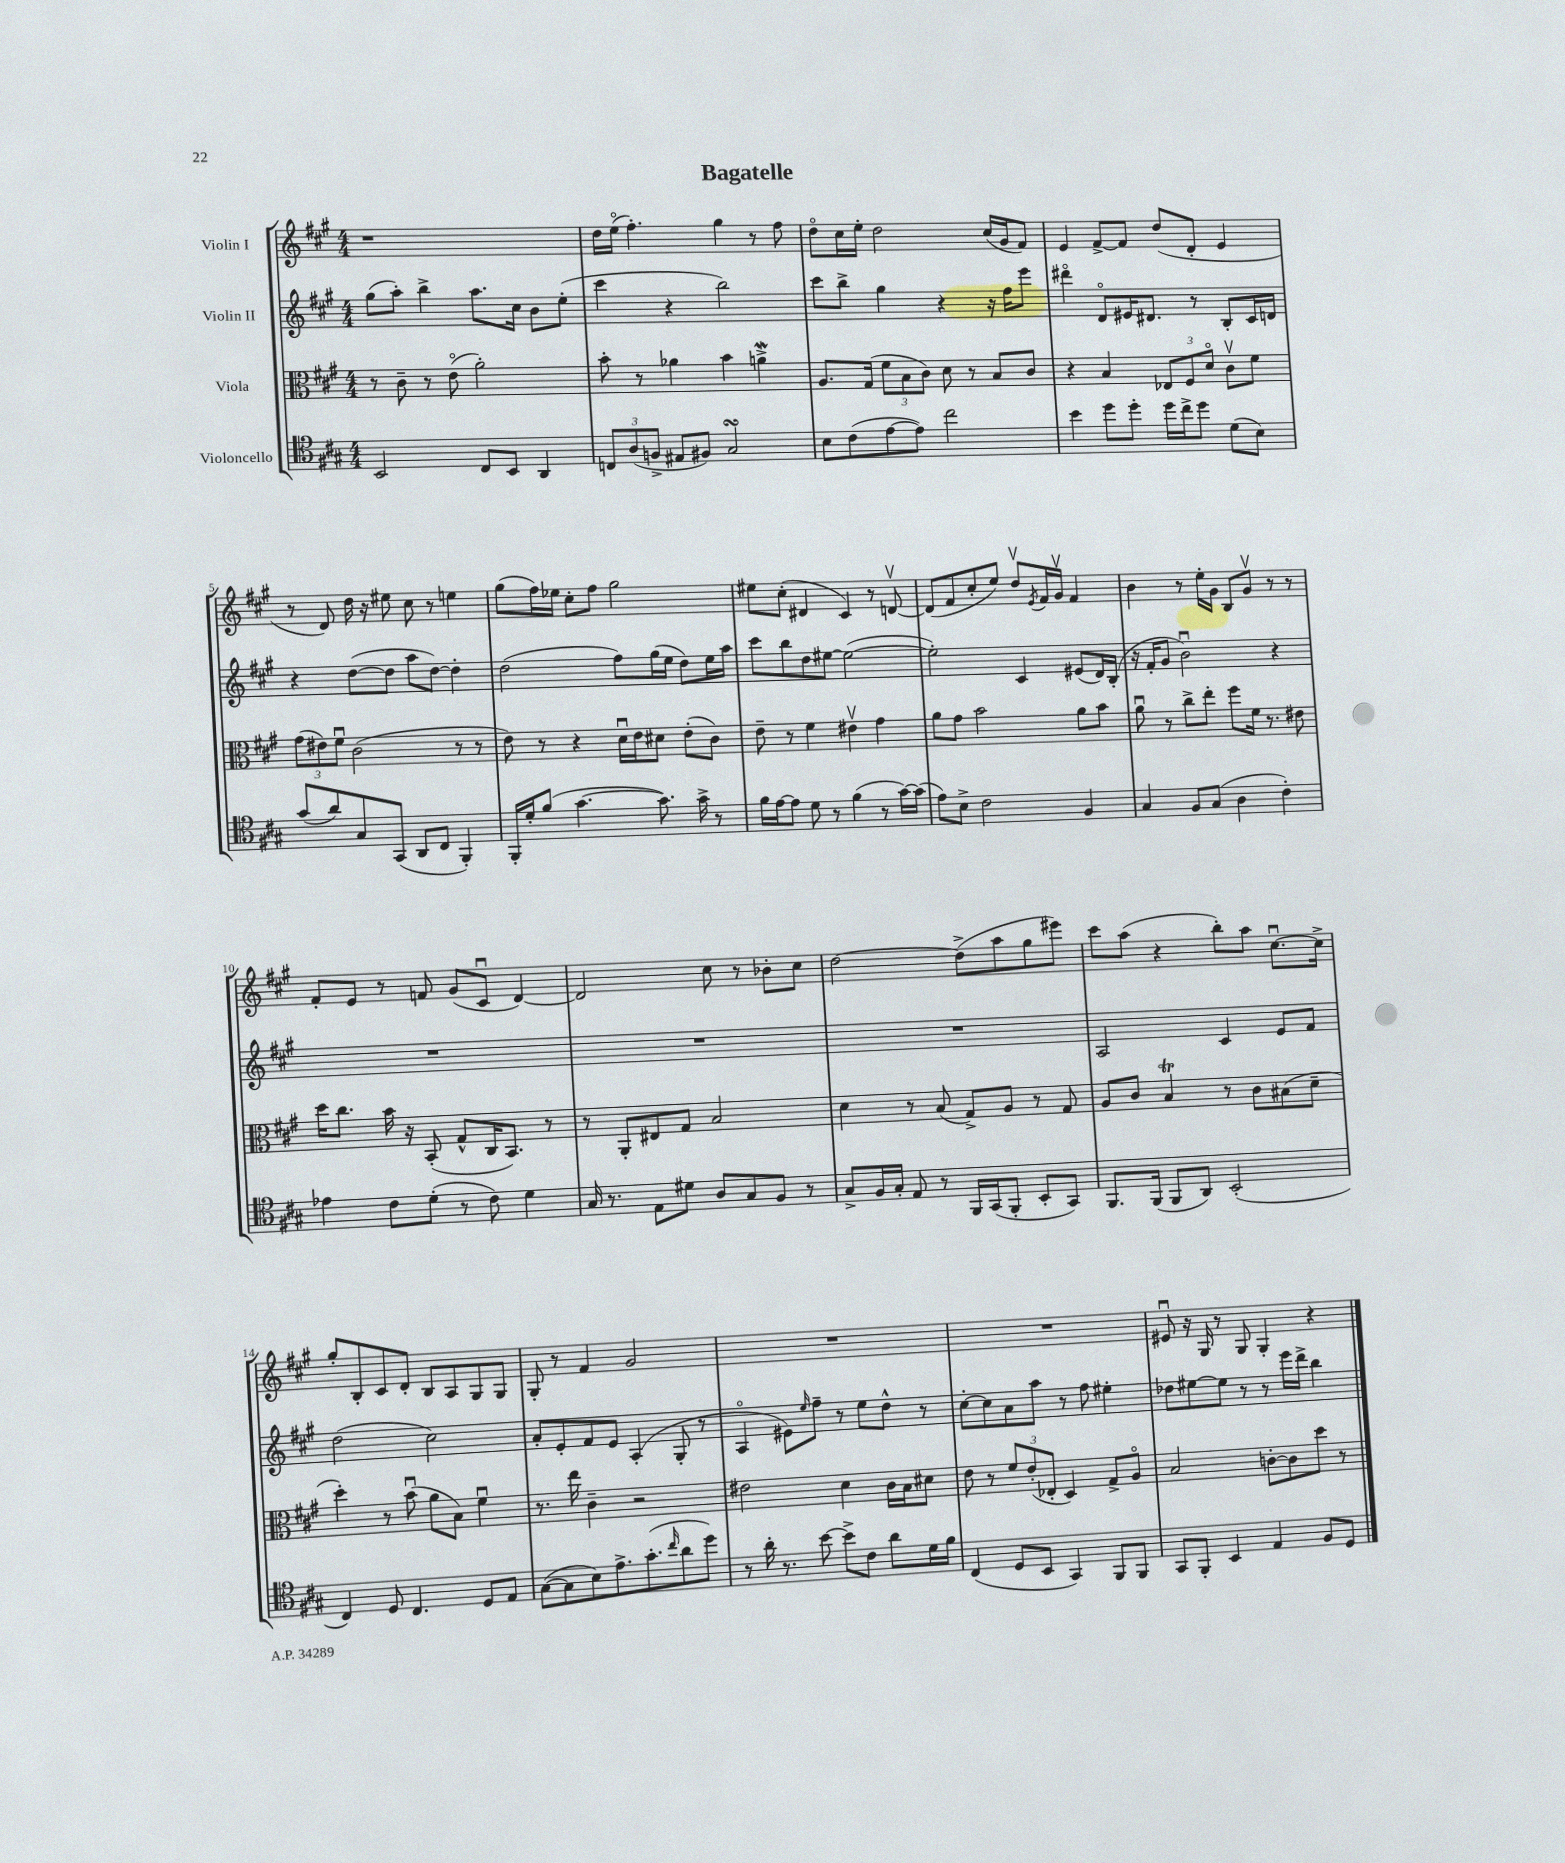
\header { title = "Bagatelle" }
<<
\new StaffGroup <<
\new Staff = "s0" \with { instrumentName = "Violin I" } {
    \clef treble \key a \major \numericTimeSignature \time 4/4
    r1 |
    d''16 e''16\flageolet( fis''4.-.) gis''4 r8 fis''8 |
    d''8\flageolet cis''16 e''16-. d''2 cis''16( gis'16 fis'8) |
    e'4 fis'8~-> fis'8 d''8( d'8-. e'4 |
    r8 d'8) d''16 r16 eis''8 cis''8 r8 e''4 |
    gis''8( fis''16) ees''16 cis''8-. fis''8 gis''2 |
    eis''8 cis''8-.( dis'4 cis'4) r8 d'8~\upbow |
    d'8( fis'8 cis''8-. e''8) d''8\upbow \acciaccatura { e'8 } fis'16 gis'16\upbow fis'4 |
    b'4 r8 e''16-. gis'16 b8 gis'8\upbow r8 r8 |
    fis'8-. e'8 r8 f'8 gis'8( cis'8\downbow d'4~) |
    d'2 cis''8 r8 bes'8-. cis''8 |
    d''2~ d''8->( a''8 gis''8 eis'''8) |
    cis'''8 a''8( r4 b''8-.) a''8 cis''8.~\downbow cis''16-> |
    gis''8-. b8-. cis'8 d'8-. b8 a8 gis8 gis8 |
    gis8-. r8 fis'4 gis'2 |
    R1 |
    R1 |
    eis'8\downbow r16 gis16 r8 gis8 gis4-. r4 \bar "|." |
}
\new Staff = "s1" \with { instrumentName = "Violin II" } {
    \clef treble \key a \major \numericTimeSignature \time 4/4
    gis''8( a''8-.) b''4-> a''8. cis''16 b'8 e''8-.( |
    cis'''4 r4 b''2) |
    cis'''8 b''8-> gis''4 r4 r16 fis''16 e'''8 |
    dis'''4\flageolet d'8\flageolet eis'16 dis'8. r8 b8-. cis'16 d'16 |
    r4 d''8~( d''8 a''8 d''8~) d''4-. |
    d''2( fis''8) gis''16( e''16 d''8) e''16 a''16 |
    cis'''8 b''8 d''8 eis''8~ eis''2~( |
    eis''2-.) cis'4 eis'8( d'16) b16-.( |
    r16 fis'16-. gis'8 b'2\downbow) r4 |
    R1 |
    R1 |
    R1 |
    a2 cis'4 e'8 fis'8 |
    d''2( cis''2) |
    a'8-. e'8-. fis'8 e'8 a4-.( gis8-. r8 |
    a4\flageolet eis'8) \grace { e''16 } fis''8-- r8 e''8 d''8-^ r8 |
    cis''8~-. cis''8 a'8 a''8 r8 fis''8 eis''4-. |
    des''8 eis''8~ eis''8 r8 r8 e'''16 d'''16-> b''4 \bar "|." |
}
\new Staff = "s2" \with { instrumentName = "Viola" } {
    \clef alto \key a \major \numericTimeSignature \time 4/4
    r8 cis'8-- r8 e'8\flageolet( a'2-.) |
    b'8-. r8 aes'4 b'4 a'4->\mordent |
    a8. gis16( \tuplet 3/2 { fis'8 b8 cis'8) } d'8 r8 b8 cis'8 |
    r4 b4 \tuplet 3/2 { ees8 fis8 d'8\flageolet } cis'8\upbow fis'8 |
    \tuplet 3/2 { gis'8( eis'8) fis'8\downbow } cis'2( r8 r8 |
    e'8) r8 r4 d'16\downbow e'16 dis'8 e'8-.( cis'8) |
    e'8-- r8 fis'4 eis'4\upbow gis'4 |
    a'8 gis'8 b'2 a'8 b'8 |
    a'8\downbow r8 cis''8-> e''8-. fis''8 fis'16 r8. eis'8 |
    d''16 cis''8. b'16 r16 b,8-.( gis8-^ cis16 b,8.) r8 |
    r8 a,8-. eis8 gis8 b2 |
    d'4 r8 b8( gis8->) a8 r8 gis8 |
    a8 cis'8 b4\trill r8 cis'8 bis8( d'8-- |
    d''4-.) r8 b'8\downbow( a'8 b8) fis'4\downbow |
    r8. e''16 cis'4-- r2 |
    eis'2 d'4 cis'16 b16 dis'8 |
    e'8 r8 \tuplet 3/2 { fis'8 e'8-.( ees8-. } d4) gis8-> a8\flageolet |
    b2 c'8~-. c'8 d''8 r8 \bar "|." |
}
\new Staff = "s3" \with { instrumentName = "Violoncello" } {
    \clef tenor \key a \major \numericTimeSignature \time 4/4
    b,2 cis8 b,8 a,4 |
    \tuplet 3/2 { c8 a8( f8-> } eis8 fis8) gis2\turn |
    b8 cis'8( e'8~ e'8) cis''2 |
    b'4 d''8 d''8-. d''16 cis''16-> d''8 d'8( b8) |
    gis'8( a'8) gis8 gis,8( a,8 cis8 fis,4-.) |
    fis,16-. d'16-. fis'8( gis'4.~ gis'8.) gis'16-> r8 |
    fis'16 e'16~ e'8 d'8 r8 fis'4( r8 gis'16~) gis'16( |
    e'8) b8-> cis'2 fis4 |
    gis4 fis8 gis8( a4 cis'4-.) |
    ees'4 cis'8 d'8-.( r8 cis'8) d'4 |
    gis16 r8. e8 dis'8 a8 gis8 fis8 r8 |
    gis8-> fis16 gis16-. e8 r8 fis,16 gis,16( fis,8-. b,8-. gis,8) |
    fis,8. fis,16( fis,8 a,8) b,2-.( |
    cis4) d8 cis4. d8 e8 |
    gis8~( gis8 b8) e'8.-> gis'8.-.( \grace { cis''16 } a'8 d''8) |
    r8 a'16-. r8. b'8~ b'8-> cis'8 a'8 d'16 fis'16 |
    cis4( d8 b,8 gis,4) fis,8 fis,8 |
    gis,8 fis,8-. b,4 e4 fis8 d8 \bar "|." |
}
>>
>>
